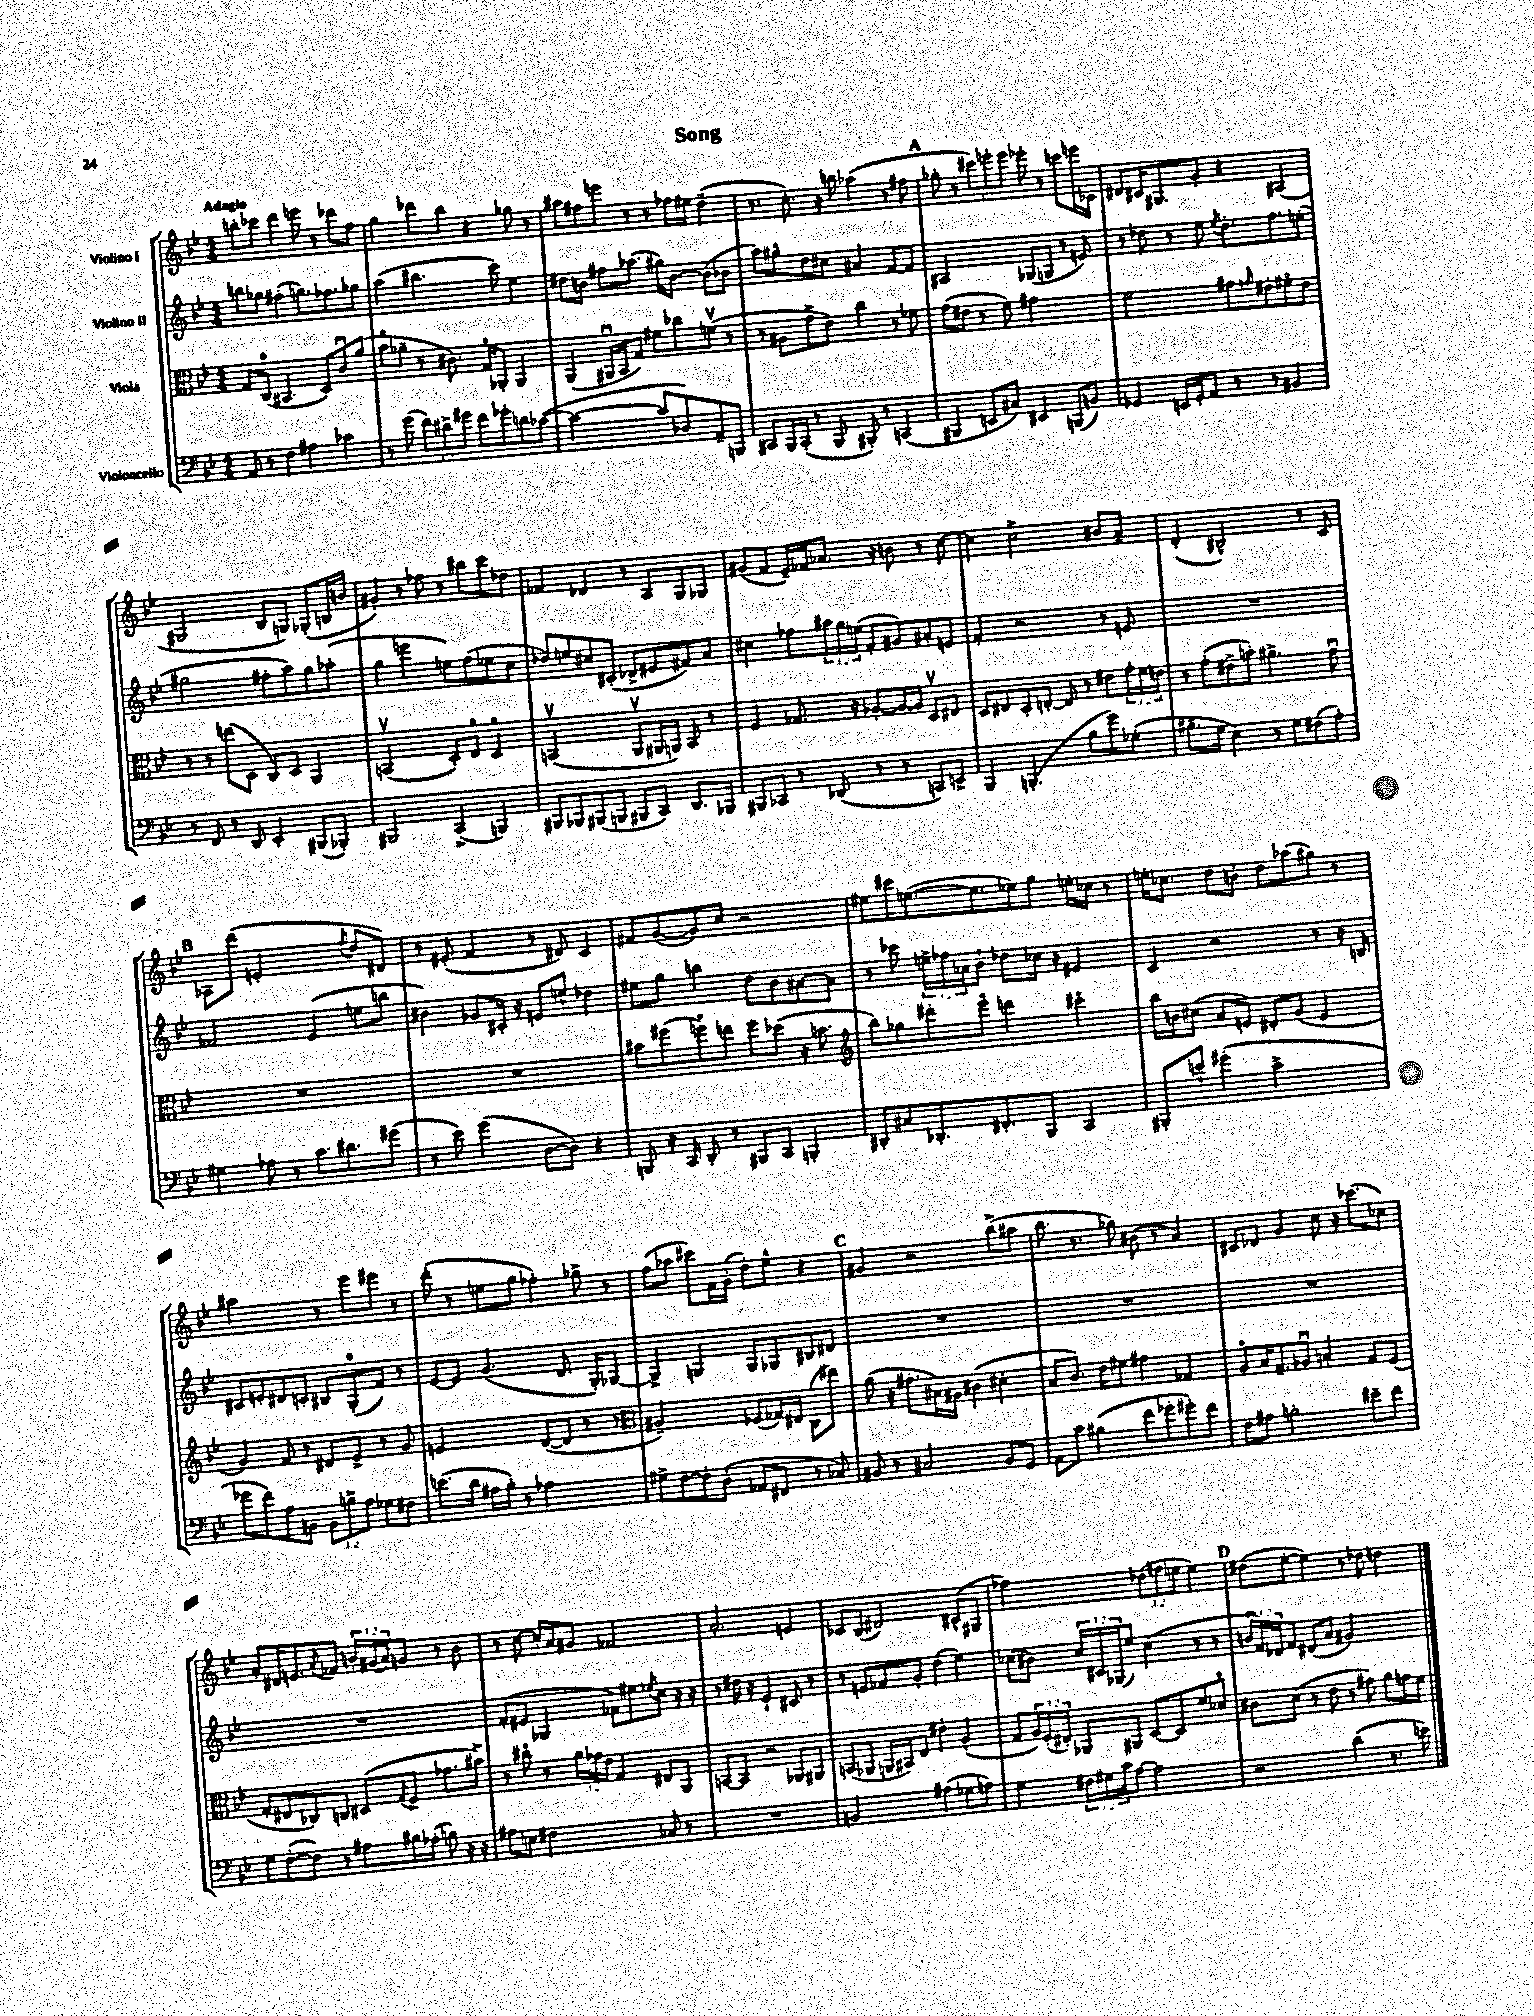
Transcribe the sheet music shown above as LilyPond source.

\header { title = "Song" }
<<
\new StaffGroup <<
\new Staff = "s0" \with { instrumentName = "Violino I" } {
    \clef treble \key bes \major \numericTimeSignature \time 4/4 \override Staff.TupletNumber.text = #tuplet-number::calc-fraction-text \tempo "Adagio"
    b''8-. ces'''8 d'''4 e'''8 r8 des'''8 f''8 |
    g''4 des'''8 bes''8 r4 ges''8 r8 |
    ais''8 fis''8 e'''8 r8 r8 fes''16 eis''16 d''4--( |
    r8. c''8.-.) r16 b''16 aes''4( r8 fis''8 |
    \mark \markup { \bold "A" } ges''8-. r8 \tuplet 3/2 { cis'''8) e'''8-. e'''8 } ees'''8-. r8 c'''8 e'''16 ces'16 |
    dis'8 cis'16 gis8. g'8-. r4 ais4( |
    gis2 bes8 g8) ges8-.( b16 b'16 |
    gis'4-.) r8 fes''8 r8 bis''8 c'''8 des''8 |
    fes'4 des'4 r8 a8 g8 ges8 |
    gis'8( f'8 ees'16--) fes'16 aes'8. r16 b'8 r8 c''8~ |
    c''4 c''2-> bis'8 a'8-- |
    d'4-.( bis2-^) r8 c'8 |
    \mark \markup { \bold "B" } aes8 d'''8( e'2-. \acciaccatura { f''8 } d''8 dis'8) |
    r8 eis'8-.( f'4 r8 dis'8) c'4 |
    fis'8 g'8~( g'8) c''8 r2 |
    eis''8 cis'''16 e''8.~( e''8. ees''16) g''8 e''16-. ces''16 r8 |
    e''16-. ces''8. d''8 b'8-. d''8 aes''8( gis''8) r8 |
    ais''2 r8 ees'''8 eis'''8 r8 |
    d'''8-.( r8 e''8 g''8 fes''4-.) ges''8-> r8 |
    f''8( aes''8 cis'''8) f'16 g'16-.( d''8-.) ees''8-^ r4 |
    \mark \markup { \bold "C" } gis'4 r2 bes''8->( ais''8 |
    bes''8. r8. ges''8) bis'8( r8 a'4) |
    cis'8 des'8 g'4 c''8 r16 ces'''8.( ces''8) |
    a'8-. dis'16 e'8. \acciaccatura { a'8 } fes'8 \tuplet 3/2 { b'16-. gis'16( a'16) } g'8 r8 b'8 |
    r8 c''8~ c''16-. a'16 gis'8 fes'2 |
    a'2.-. e'4 |
    ces'8 bes8( dis'2) cis'8-^( gis8 |
    fes''2) \tuplet 3/2 { des''8( f''8 e''8 } e''4) |
    \mark \markup { \bold "D" } dis''8( ees''8~-. ees''4) r8 des''8 d''4 \bar "|." |
}
\new Staff = "s1" \with { instrumentName = "Violino II" } {
    \clef treble \key bes \major \numericTimeSignature \time 4/4 \override Staff.TupletNumber.text = #tuplet-number::calc-fraction-text
    b''8 ges''8 fis''4-.( g''8.) fes''8. ges''8 |
    a''4( bis''4. c'''8) ees''4 |
    dis''8 b'8 fis''8 aes''8.( gis''16) b'8~ b'8( bes'8 |
    a''8) gis''8-^ d''8 cis''8 ais'4 f'8~ f'8 |
    \mark \markup { \bold "A" } ais2 ges8( g8 r8 e'8) |
    r8 des''8 r8 ees''8 \acciaccatura { ees''8 } des''8.-. f''8. e''8-.( |
    gis''2 fis''8-. a''8) gis''8 aes''8-.( |
    g''4 e'''4 e''8) f''8( ees''8 c''8 |
    des''8) e''8 cis''8 cis'8-.( des'8-> eis'8 fis'8) a'8 |
    cis''4 fes''8 \tuplet 3/2 { ais''16 g''16 e''16( } f'8-. gis'8) ais'8-. e'8 |
    f'4-. r2 r8 e'8 |
    R1 |
    \mark \markup { \bold "B" } fes'2 ees'4( e''8 b''8 |
    bis'4) ges'8 cis'16-. r16 e'8 e''8-^ des''4 |
    eis''8 g''8 b''4 d''8 bes'8 ais'8~ ais'8 |
    r8 ces'''8 \tuplet 3/2 { e''16-> fes''16 aes'16 } bes'8-! des''8 ces''16 r16 eis'4 |
    c'4 r2 r8 r16 b16 |
    cis'8 e'8-. dis'8 c'8-. bis8 g8-0-.( f'8) r8 |
    ees'8~ ees'8 g'4.( d'8. g16-.) ges8~ |
    ges4-> g4 g8 ges8 bis8 dis'8 |
    \mark \markup { \bold "C" } R1 |
    R1 |
    R1 |
    R1 |
    f'8-.( eis'8 ges4 fes'8) eis''8 \acciaccatura { ees''8 } c''8 r16 r16 |
    r8 dis''16 r16 ees'2-! cis'8 r8 |
    r8 e'8 fes'8 g'8-. d''4( ees''4) |
    ces''8( bis'8) \tuplet 3/2 { ces''16 cis'16 ges16( } ees''8) ces''4( r8 r8 |
    \mark \markup { \bold "D" } \tuplet 3/2 { b'16 f'16) des'16 } f'8 dis'8( a'8 gis'2) \bar "|." |
}
\new Staff = "s2" \with { instrumentName = "Viola" } {
    \clef alto \key bes \major \numericTimeSignature \time 4/4 \override Staff.TupletNumber.text = #tuplet-number::calc-fraction-text
    g8 c8-0( bis,4. d8) c'8\downbow a'8( |
    bes'8\flageolet aes'8-- r8 cis'8.) g16\flageolet aes,8-. aes,4 |
    a,4( ais,16\downbow bes,16 g8) fis'8 ces''8 f'8\upbow( r8 |
    r8 ais8 g'8-> ees'8) c''4 r8 fes'8 |
    \mark \markup { \bold "A" } g'8( eis'8 r8 f'8) gis'2 |
    f'2 gis'8 \grace { g'16 } eis'8-. fis'8\flageolet eis'8 |
    r8 r8 e''8( d8 c8) d8 a,4 |
    b,2\upbow( d8-.) ees8\flageolet d4\flageolet |
    b,2\upbow( a,8\upbow ais,16 a,16) b,8 r8 |
    f4 ges8. r16 aes8~-. aes16~ aes16 d8\upbow eis8 |
    d8 eis8 d8-. e8~-. e8 r8 eis'8 \tuplet 3/2 { g'16-. f'16 e'16 } |
    r8 g'8-.( eis'8-> b'8-.) ais'4.-> g'8\downbow |
    \mark \markup { \bold "B" } R1 |
    R1 |
    bis'8 fis''8( f''8\flageolet) e''8 f''8 des''8( r16 b'8. |
    \clef treble bes''8) ges''8 dis'''8-. ees'''8\flageolet d'''4 cis'''4\flageolet |
    bes''16 b'16 cis''8( a'8 e'8) dis'8-. g'8( e'4 |
    g'4) f'8 r8 dis'8 ees'8-> r8 g'8 |
    e'2 d'8~( d'8 r8 r8 |
    \clef alto ais2--) fes8( ges16) eis16 c8( eis''8) |
    \mark \markup { \bold "C" } a'8( r16 gis'8.-. bis16) ais16 cis'4( dis'4-. |
    bes8 c'8.) ees'16 fis'8 gis'4 ges4 |
    a8\flageolet bes16 g8.-- aes8\downbow b4-. g8 f8( |
    g8-. eis8 ces8) c8 dis8( \appoggiatura { g8 } f8-> ges'8. bis'16->) |
    r8 cis''8\flageolet r8 \tuplet 3/2 { a'16 ges'16 ees'16 } g4 eis8 a,8 |
    b,8~ b,8 r2 aes,8 ais,8 |
    b,8( aes,8 a,16 bis,16) ees8 eis'4-. a4-.( |
    g8 \tuplet 3/2 { a16) f16-.( eis16-.) } aes,8 ais,8 d8~ d8 f'8 des'8\flageolet |
    \mark \markup { \bold "D" } cis'8 d'8( r8 ees'8 r8 gis'8) a'8 g'16 f'16 \bar "|." |
}
\new Staff = "s3" \with { instrumentName = "Violoncello" } {
    \clef bass \key bes \major \numericTimeSignature \time 4/4 \override Staff.TupletNumber.text = #tuplet-number::calc-fraction-text
    a,8 r8 f4 ais4 ces'4 |
    r8 g'8( \tuplet 3/2 { f'8) dis'8-> gis'8 } f'8 ges'8-. d'8 ces'8~( |
    ces'2~ ces'8 des8) a,8-- b,,8 |
    cis,8 bes,,16 cis,16-.( r8 bes,,8 bis,,8-.) r8 c,4( |
    \mark \markup { \bold "A" } bis,,4 e,8 cis8) eis,4 b,,8( b,8) |
    ges,4 e,16 ges,16-. a,8 r8 r8 bis,4 |
    r8 f,8 r8 d,8 ees,4-. bis,,8( bes,,8-.) |
    bis,,2 c,4->( b,,4) |
    bis,,8 bes,,8 bis,,8( b,,8 bis,,8 c,8) d,8. bes,,16 |
    bis,,8 ces,8 r8 des,8( r8 r8 c,8) e,8-> |
    bes,,4 b,,4.-.( bes8 g'8) ges8-.( |
    bis8.-- g16 ees4) r8 g8 fis8( a8-.) |
    \mark \markup { \bold "B" } gis4 aes8 r8 c'8. dis'8. gis'8( |
    r8 ees'8) g'4( d8~ d8) r4 |
    b,,8 r16 c,16 d,8-. r8 bis,,8 c,8 b,,4-. |
    dis,8-. cis8 des,8.-. fis,8.-. bes,,8 c,4 |
    bis,,8-. e'8-! gis'4-.( c'2-> |
    ges'8 f'8) a8 b,8 \tuplet 3/2 { b,8 b8-> a8 } ges8 fis8 |
    e'8.( d'16 ais16 bes16-.) r8 aes2 |
    gis8-> f8~ f8-. d8-.( aes,8 fis,8 r8 ces8) |
    \mark \markup { \bold "C" } bis,8 r8 cis2 bis,8 g,8 |
    a,8 c'8 bis4( f'8 ges'8-. gis'8-.) f'8 |
    f8 ais8 b2-. eis'8-- f'8 |
    g8 f8~-.( f8) r8 ais8 bis16 aes16-.( b8) r16 r16 |
    ais8 e8 fis2 ces8 r8 |
    R1 |
    b,2 ais4( ges8 a8) |
    g4 \tuplet 3/2 { fis16 gis16 c'16 } a8~ a2 |
    \mark \markup { \bold "D" } r2 d'4( r8. e'16) \bar "|." |
}
>>
>>
\layout { \context { \Score \remove "Bar_number_engraver" } }
